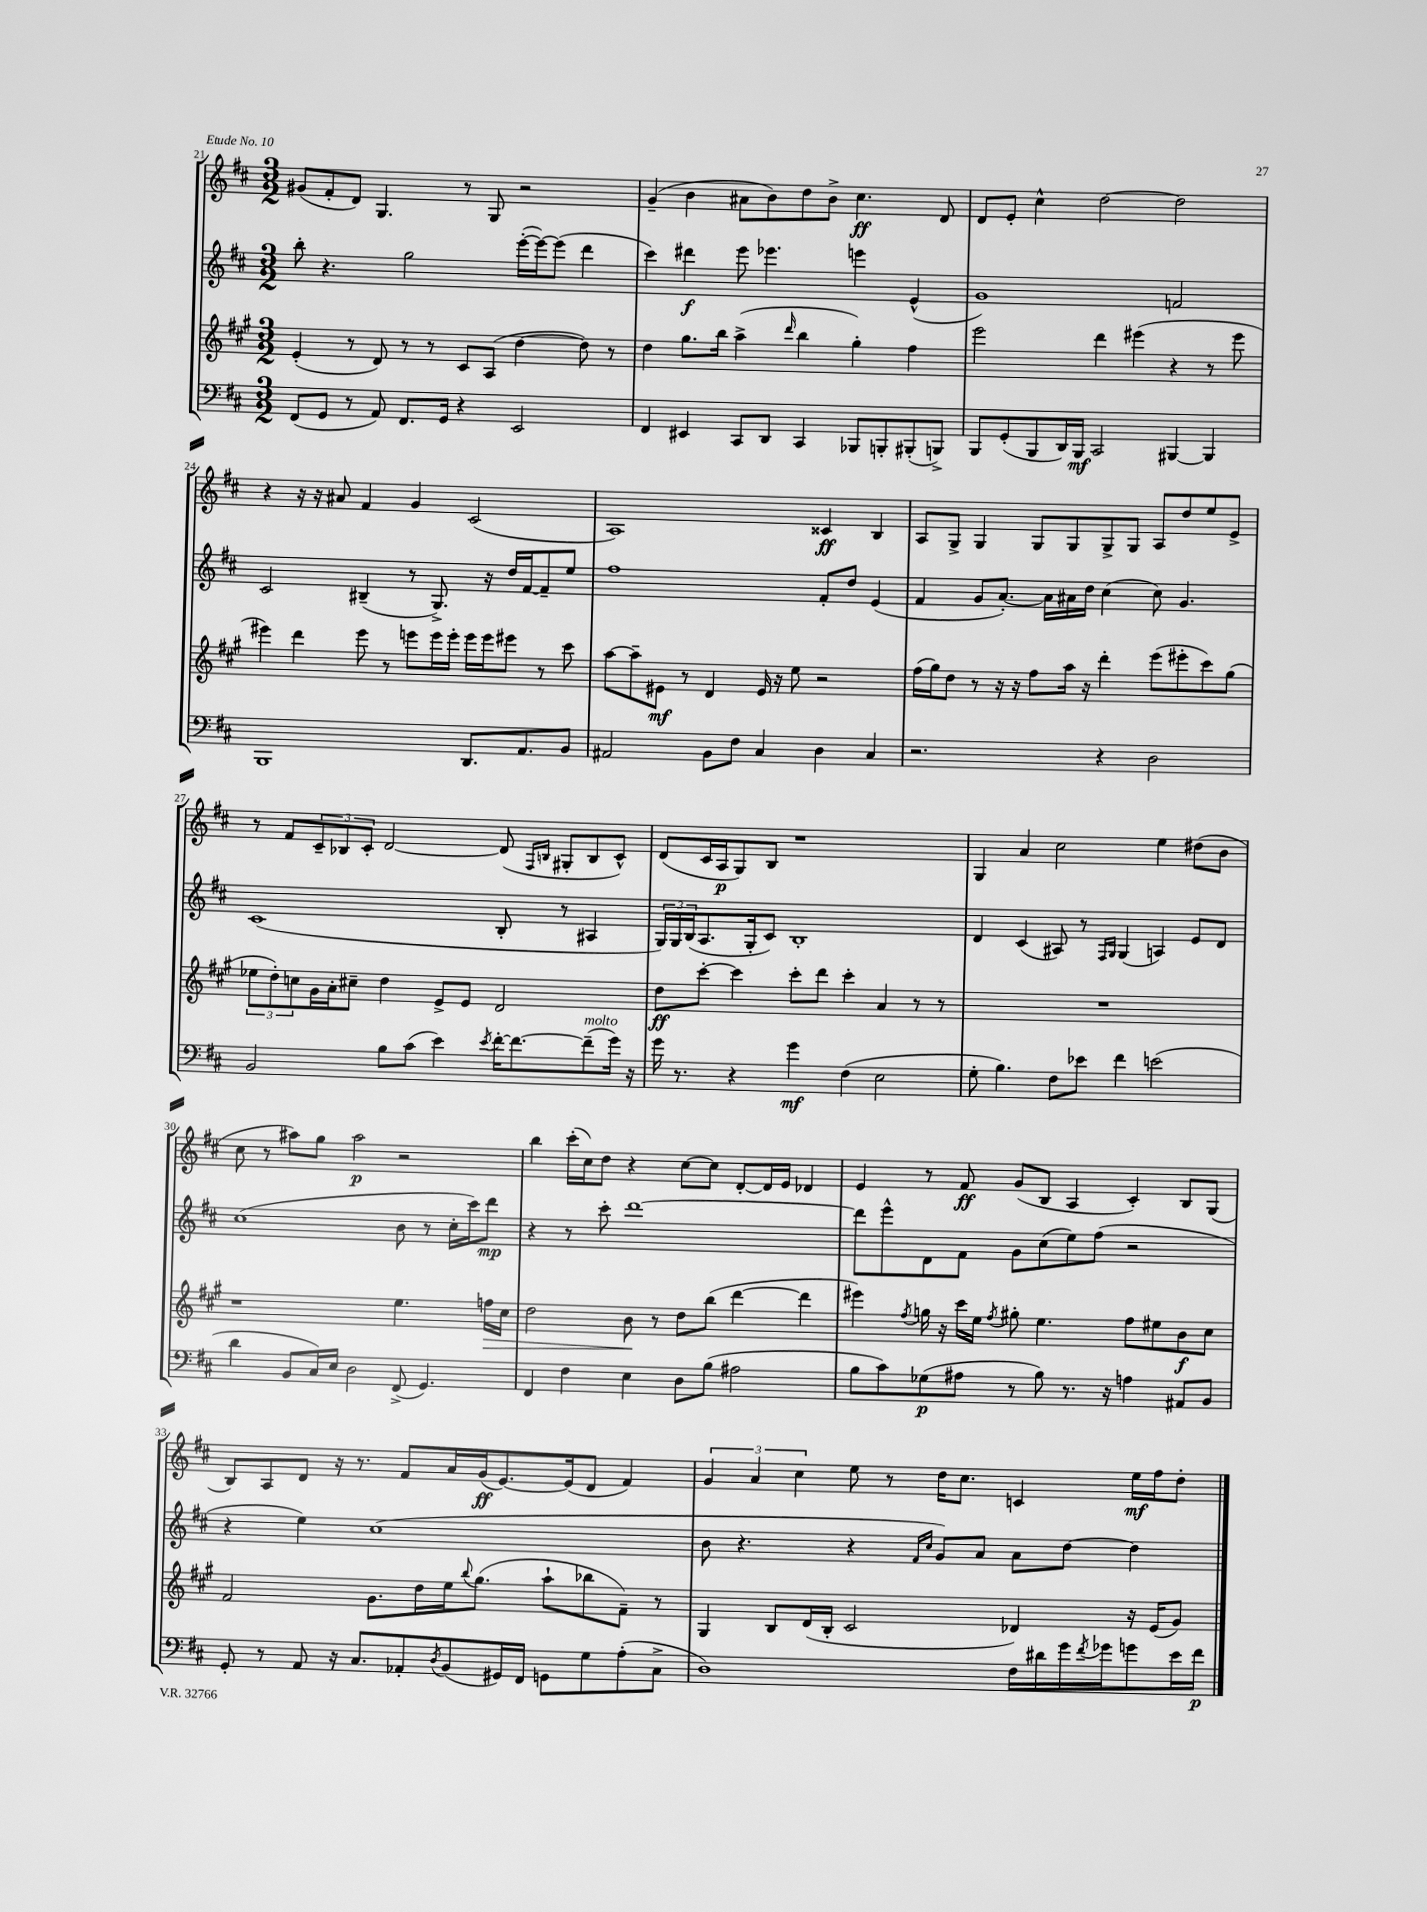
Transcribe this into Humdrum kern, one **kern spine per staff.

**kern	**dynam	**kern	**dynam	**kern	**dynam	**kern	**dynam
*part4	*part4	*part3	*part3	*part2	*part2	*part1	*part1
*staff4	*staff4	*staff3	*staff3	*staff2	*staff2	*staff1	*staff1
*clefF4	*	*clefG2	*	*clefG2	*	*clefG2	*
*k[f#c#]	*	*k[f#c#g#]	*	*k[f#c#]	*	*k[f#c#]	*
*M3/2	*	*M3/2	*	*M3/2	*	*M3/2	*
=21	=21	=21	=21	=21	=21	=21	=21
(8FF#/L	.	(4e'/	.	8bb'\	.	(8g#X/L	.
8GG/J	.	.	.	4.r	.	8f#'/	.
8r	.	8r	.	.	.	8d/J)	.
8AA/)	.	8d/)	.	.	.	4.G/	.
8.FF#/L	.	8r	.	2gg\	.	.	.
.	.	8r	.	.	.	.	.
16GG/Jk	.	.	.	.	.	.	.
4r	.	8c#/L	.	.	.	8r	.
.	.	(8A/J	.	.	.	8G/	.
2EE/	.	[4dd\	.	([16eee'\LL	.	2r	.
.	.	.	.	16eee\J_)	.	.	.
.	.	.	.	(8eee\J]	.	.	.
.	.	8dd\])	.	4ddd\	.	.	.
.	.	8r	.	.	.	.	.
=22	=22	=22	=22	=22	=22	=22	=22
4FF#/	.	4dd\	.	4ccc#\)	.	(4g~/	.
4EE#X/	.	8.gg#\L	.	4ddd#X\	f	4b\	.
.	.	16bb\Jk	.	.	.	.	.
8CC#/L	.	(4aa^\	.	8eee\	.	8a#X\L	.
8DD/J	.	.	.	4.eee-X\	.	8b\)	.
.	.	16qqddd/	.	.	.	.	.
4CC#/	.	4bb\	.	.	.	8dd\	.
.	.	.	.	.	.	8b^\J	.
8BBB-X/L	.	4gg#'\)	.	4eeen\	.	4.cc#\	ff
8BBBn'/	.	.	.	.	.	.	.
(8BBB#X'/	.	4ff#\	.	(4e^^/	.	.	.
8BBBn^/J)	.	.	.	.	.	8d/	.
=23	=23	=23	=23	=23	=23	=23	=23
8BBB/L	.	2eee\	.	1g)	.	8d/L	.
(8GG'/	.	.	.	.	.	8e'/J	.
8BBB/	.	.	.	.	.	4cc#^^\	.
16DD/L)	.	.	.	.	.	.	.
16BBB/JJ	mf	.	.	.	.	.	.
2CC#/	.	4ddd\	.	.	.	[2dd\	.
.	.	(4eee#X\	.	.	.	.	.
[4BBB#X/	.	4r	.	2fn/	.	2dd\]	.
4BBB#/]	.	8r	.	.	.	.	.
.	.	8eee#\	.	.	.	.	.
!!LO:LB:g=z
=24	=24	=24	=24	=24	=24	=24	=24
1BBB	.	4eee#X\)	.	2c#/	.	4r	.
.	.	4ddd\	.	.	.	16r	.
.	.	.	.	.	.	16r	.
.	.	.	.	.	.	8a#X/	.
.	.	8eee#\	.	(4B#X~/	.	4f#/	.
.	.	8r	.	.	.	.	.
.	.	8eeen\L	.	8r	.	4g/	.
.	.	16eee\L	.	8.G^/)	.	.	.
.	.	16eee'\JJ	.	.	.	.	.
8.DD/L	.	16eee\LL	.	.	.	(2c#/	.
.	.	16eee\J	.	16r	.	.	.
.	.	8eee#X\J	.	16dd/LL	.	.	.
8.AA/	.	.	.	[16f#/J	.	.	.
.	.	8r	.	8f#~/]	.	.	.
8BB/J	.	8ccc#\	.	8ee/J	.	.	.
=25	=25	=25	=25	=25	=25	=25	=25
2AA#X/	.	[8aa\L	.	1ff#	.	1A)	.
.	.	8aa~\]	.	.	.	.	.
.	.	8e#X\J	mf	.	.	.	.
.	.	8r	.	.	.	.	.
8BB\L	.	4d/	.	.	.	.	.
8F#\J	.	.	.	.	.	.	.
4C#/	.	16e#/	.	.	.	.	.
.	.	16r	.	.	.	.	.
.	.	8ee\	.	.	.	.	.
4D\	.	2r	.	8f#'/L	.	4c##X/	ff
.	.	.	.	8dd/J	.	.	.
4C#/	.	.	.	(4e/	.	4B/	.
=26	=26	=26	=26	=26	=26	=26	=26
2.r	.	(16ff#\LL	.	4f#/	.	8A/L	.
.	.	16gg#\J)	.	.	.	.	.
.	.	8dd\J	.	.	.	8G^/J	.
.	.	8r	.	8g/L	.	4G/	.
.	.	16r	.	[8.a'/J)	.	.	.
.	.	16r	.	.	.	.	.
.	.	8ff#\L	.	.	.	8G/L	.
.	.	.	.	16a\LL]	.	.	.
.	.	16aa\Jk	.	16a#X\	.	8G/	.
.	.	16r	.	16dd\JJ	.	.	.
4r	.	4ddd'\	.	(4cc#\	.	8G^/	.
.	.	.	.	.	.	8G/J	.
2D\	.	(8eee\L	.	8cc#\)	.	8A/L	.
.	.	8eee#X'\	.	4.g/	.	8dd/	.
.	.	8ccc#\)	.	.	.	8ee/	.
.	.	(8gg#\J	.	.	.	8e^/J	.
!!LO:LB:g=z
=27	=27	=27	=27	=27	=27	=27	=27
2BB/	.	12ee-X\L	.	(1c#	.	8r	.
.	.	12dd'\)	.	.	.	.	.
.	.	.	.	.	.	8f#/L	.
.	.	12ccn\	.	.	.	.	.
.	.	16g#\L	.	.	.	12c#~/	.
.	.	16a'\J	.	.	.	.	.
.	.	.	.	.	.	12B-X/	.
.	.	8cc#X~\J	.	.	.	.	.
.	.	.	.	.	.	12c#'/J	.
8B\L	.	4dd\	.	.	.	[2d/	.
(8c#\J	.	.	.	.	.	.	.
4e\)	.	8e^/L	.	.	.	.	.
.	.	8e/J	.	.	.	.	.
8qe/	.	.	.	.	.	.	.
[16f#'\KL	.	2d/	.	8B'/	.	(8d/]	.
8.f#\_	.	.	.	.	.	.	.
.	.	.	.	.	.	16qqF#/LL	.
.	.	.	.	.	.	16qqBn/JJ	.
.	.	.	.	8r	.	8G#X'/L	.
!LO:TX:a:i:t=molto	!	!	!	!	!	!	!
(8f#~\]	.	.	.	4A#X/	.	8B/	.
16g\Jk)	.	.	.	.	.	8c#^^/J)	.
16r	.	.	.	.	.	.	.
=28	=28	=28	=28	=28	=28	=28	=28
16g\	.	8dd\L	ff	24G/LL)	.	(8d/L	.
.	.	.	.	24G/	.	.	.
8.r	.	.	.	.	.	.	.
.	.	.	.	(24B/J	.	.	.
.	.	[8ccc#'\J	.	8.A/	.	16c#/L	.
.	.	.	.	.	.	16A/J	p
4r	.	4ccc#\]	.	.	.	8G/)	.
.	.	.	.	16G'/k	.	.	.
.	.	.	.	8c#/J)	.	8B/J	.
4g\	mf	8ccc#'\L	.	1B'	.	1r	.
.	.	8ddd\J	.	.	.	.	.
(4F#\	.	4ccc#'\	.	.	.	.	.
2E\	.	4a/	.	.	.	.	.
.	.	8r	.	.	.	.	.
.	.	8r	.	.	.	.	.
=29	=29	=29	=29	=29	=29	=29	=29
8G'\	.	1.r	.	4d/	.	4G/	.
4.B\)	.	.	.	.	.	.	.
.	.	.	.	(4c#/	.	4a/	.
8F#\L	.	.	.	8A#X/)	.	2cc#\	.
8e-X\J	.	.	.	8r	.	.	.
.	.	.	.	16qqF#/LL	.	.	.
.	.	.	.	16qqG/JJ	.	.	.
4f#\	.	.	.	(4G/	.	.	.
(2en\	.	.	.	4An/)	.	4ee\	.
.	.	.	.	8e/L	.	(8dd#X\L	.
.	.	.	.	8d/J	.	8b\J	.
!!LO:LB:g=z
=30	=30	=30	=30	=30	=30	=30	=30
4d\	.	1r	.	(1cc#	.	8cc#\	.
.	.	.	.	.	.	8r	.
8BB/L	.	.	.	.	.	8aa#X\L)	.
16C#/L)	.	.	.	.	.	8gg\J	.
16E/JJ	.	.	.	.	.	.	.
2D\	.	.	.	.	.	2aa#\	p
(8FF#^/	.	4.ee\	.	8b\	.	2r	.
4.GG/)	.	.	.	8r	.	.	.
.	.	.	.	16cc#'\LL	.	.	.
.	.	.	.	16ccc#\J)	.	.	.
!	!	!	!LO:HP:b	!	!	!	!
.	.	16ffn\LL	>	8ddd\J	mp	.	.
.	.	16cc#\JJ	.	.	.	.	.
=31	=31	=31	=31	=31	=31	=31	=31
4FF#/	.	2dd\	.	4r	.	4bb\	.
4F#\	.	.	.	8r	.	(16ccc#'\LL	.
.	.	.	.	.	.	16cc#\J)	.
.	.	.	.	8ccc#'\	.	8dd\J	.
4E\	.	8b\	.	[1ddd	.	4r	.
.	.	8r	]	.	.	.	.
8D\L	.	8dd\L	.	.	.	[8cc#\L	.
(8B\J	.	(8bb\J	.	.	.	8cc#\J]	.
2A#X\	.	[4ddd\	.	.	.	[8d'/L	.
.	.	.	.	.	.	16d/L]	.
.	.	.	.	.	.	16e/JJ	.
.	.	4ddd\]	.	.	.	4d-X/	.
=32	=32	=32	=32	=32	=32	=32	=32
8B\L	.	4eee#X\)	.	8ddd\L]	.	4e/	.
8c#\)	.	.	.	8eee^^\	.	.	.
.	.	8qff#/	.	.	.	.	.
(8G-X\	p	16ggn\	.	8d\	.	8r	.
.	.	16r	.	.	.	.	.
8A#X\J	.	16ccc#\LL	.	8f#\J	.	8f#/	ff
.	.	16ee\JJ	.	.	.	.	.
.	.	8qff#/	.	.	.	.	.
8r	.	8gg#X'\	.	8g\L	.	(8g/L	.
8B\)	.	4.ee\	.	(8cc#\	.	8B/J	.
8.r	.	.	.	8ee\)	.	4A/	.
.	.	.	.	(8ff#\J	.	.	.
16r	.	.	.	.	.	.	.
4An\	.	8ff#\L	.	2r	.	4c#'/)	.
.	.	8ee#X\	.	.	.	.	.
8AA#X/L	.	8b\	f	.	.	8B/L	.
8BB/J	.	8cc#\J	.	.	.	(8G/J	.
!!LO:LB:g=z
=33	=33	=33	=33	=33	=33	=33	=33
8GG'/	.	2f#/	.	4r	.	8B/L)	.
8r	.	.	.	.	.	8A/	.
8AA/	.	.	.	4ee\)	.	8d/J	.
16r	.	.	.	.	.	16r	.
8.C#/L	.	.	.	.	.	8.r	.
.	.	8.g#\L	.	(1cc#	.	.	.
8AA-X'/	.	.	.	.	.	8f#/L	.
.	.	16dd\L	.	.	.	.	.
8qD/	.	.	.	.	.	.	.
(8BB/	.	16ee\J	.	.	.	16a/L	.
.	.	8qqbb/	.	.	.	.	.
.	.	(8.gg#\J	.	.	.	(16g/J	ff
16GG#X/L)	.	.	.	.	.	[8.e/)	.
16FF#/JJ	.	.	.	.	.	.	.
8GGn\L	.	8aa`\L	.	.	.	.	.
.	.	.	.	.	.	(16e/k]	.
8G\	.	8bb-X\	.	.	.	8d/J	.
(8A'\	.	8f#~\J)	.	.	.	4f#/)	.
8C#^\J	.	8r	.	.	.	.	.
=34	=34	=34	=34	=34	=34	=34	=34
1D)	.	4G#/	.	8b\	.	6g/	.
.	.	.	.	4.r	.	.	.
.	.	.	.	.	.	6a/	.
.	.	8B/L	.	.	.	.	.
.	.	.	.	.	.	6cc#\	.
.	.	(16d/L	.	.	.	.	.
.	.	16B'/JJ	.	.	.	.	.
.	.	2c#/	.	4r	.	8ee\	.
.	.	.	.	.	.	8r	.
.	.	.	.	16qqf#/LL	.	.	.
.	.	.	.	16qqcc#/JJ	.	.	.
.	.	.	.	8g/L)	.	16dd\KL	.
.	.	.	.	.	.	8.cc#\J	.
.	.	.	.	8a/J	.	.	.
16F#\LL	.	4d-X/)	.	8a\L	.	4cn/	.
16d#X\	.	.	.	.	.	.	.
16g\	.	.	.	[8dd\J	.	.	.
8qf#/	.	.	.	.	.	.	.
16g-X\J	.	.	.	.	.	.	.
8gn\	.	16r	.	4dd\]	.	16ee\LL	mf
.	.	(16e/KL	.	.	.	16ff#\J	.
16e\L	.	8g#/J)	.	.	.	8dd'\J	.
16f#\JJ	p	.	.	.	.	.	.
==	==	==	==	==	==	==	==
*-	*-	*-	*-	*-	*-	*-	*-
